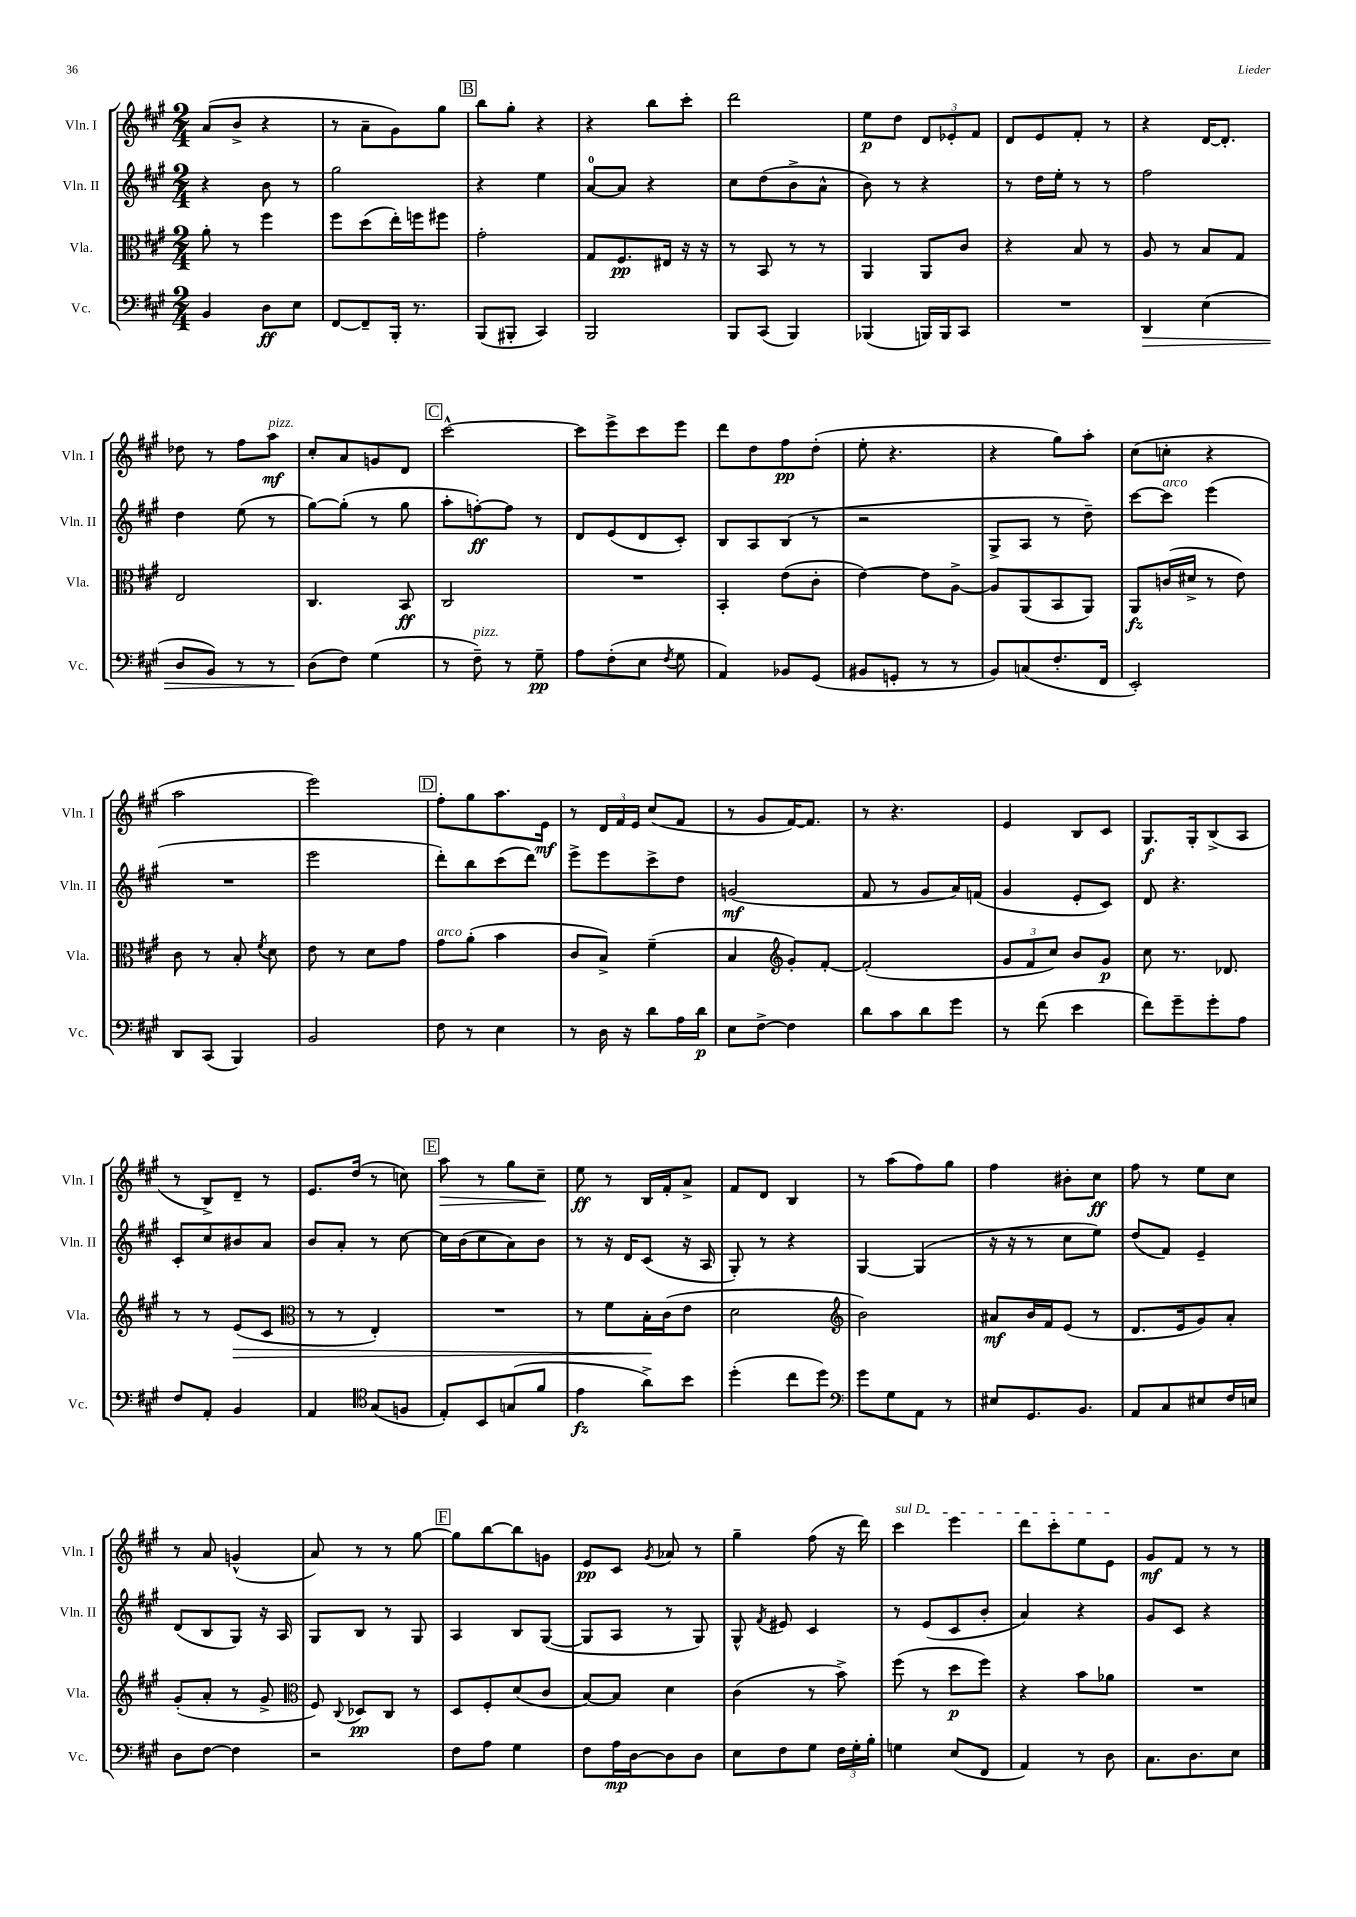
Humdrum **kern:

**kern	**dynam	**kern	**dynam	**kern	**dynam	**kern	**dynam
*part4	*part4	*part3	*part3	*part2	*part2	*part1	*part1
*staff4	*staff4	*staff3	*staff3	*staff2	*staff2	*staff1	*staff1
*I"Vc.	*	*I"Vla.	*	*I"Vln. II	*	*I"Vln. I	*
*I'Vc.	*	*I'Vla.	*	*I'Vln. II	*	*I'Vln. I	*
*clefF4	*	*clefC3	*	*clefG2	*	*clefG2	*
*k[f#c#g#]	*	*k[f#c#g#]	*	*k[f#c#g#]	*	*k[f#c#g#]	*
*M2/4	*	*M2/4	*	*M2/4	*	*M2/4	*
=11	=11	=11	=11	=11	=11	=11	=11
4BB/	.	8a'\	.	4r	.	(8a/L	.
.	.	8r	.	.	.	8b^/J	.
8D\L	ff	4ff#\	.	8b\	.	4r	.
8E\J	.	.	.	8r	.	.	.
=12	=12	=12	=12	=12	=12	=12	=12
[8FF#/L	.	8ff#\L	.	2gg#\	.	8r	.
8FF#~/]	.	(8dd\	.	.	.	8a~\L	.
16BBB'/Jk	.	16ee'\L)	.	.	.	8g#\)	.
8.r	.	16ffn\J	.	.	.	.	.
.	.	8ff#X\J	.	.	.	8gg#\J	.
!!LO:REH:place=s1:t=B
=13	=13	=13	=13	=13	=13	=13	=13
(8BBB/L	.	2g#'\	.	4r	.	8bb\L	.
8BBB#X'/J	.	.	.	.	.	8gg#'\J	.
4CC#/)	.	.	.	4ee\	.	4r	.
=14	=14	=14	=14	=14	=14	=14	=14
2BBB/	.	8G#/L	.	[8a/L	.	4r	.
.	.	8.F#/	pp	8a/J]	.	.	.
.	.	.	.	4r	.	8bb\L	.
.	.	16E#X/Jk	.	.	.	.	.
.	.	16r	.	.	.	8ccc#'\J	.
.	.	16r	.	.	.	.	.
=15	=15	=15	=15	=15	=15	=15	=15
8BBB/L	.	8r	.	8cc#\L	.	2ddd\	.
(8CC#/J	.	8BB/	.	(8dd\	.	.	.
4BBB/)	.	8r	.	8b^\	.	.	.
.	.	8r	.	8a^^\J	.	.	.
=16	=16	=16	=16	=16	=16	=16	=16
(4BBB-X/	.	4AA/	.	8b\)	.	8ee\L	p
.	.	.	.	8r	.	8dd\J	.
16BBBn/LL)	.	8AA/L	.	4r	.	12d/L	.
16BBB/J	.	.	.	.	.	.	.
.	.	.	.	.	.	12e-X'/	.
8CC#/J	.	8c#/J	.	.	.	.	.
.	.	.	.	.	.	12f#/J	.
=17	=17	=17	=17	=17	=17	=17	=17
2r	.	4r	.	8r	.	8d/L	.
.	.	.	.	16dd\LL	.	8e/	.
.	.	.	.	16ee'\JJ	.	.	.
.	.	8B/	.	8r	.	8f#'/J	.
.	.	8r	.	8r	.	8r	.
=18	=18	=18	=18	=18	=18	=18	=18
!	!LO:HP:b	!	!	!	!	!	!
4DD/	>	8A/	.	2ff#\	.	4r	.
.	.	8r	.	.	.	.	.
(4E\	.	8B/L	.	.	.	[16d/KL	.
.	.	.	.	.	.	8.d'/J]	.
.	.	8G#/J	.	.	.	.	.
!!LO:LB:g=z
=19	=19	=19	=19	=19	=19	=19	=19
8D/L	.	2E/	.	4dd\	.	8dd-X\	.
8BB/J)	.	.	.	.	.	8r	.
8r	.	.	.	(8ee\	.	8ff#\L	.
!	!	!	!	!	!	!LO:TX:a:i:t=pizz.	!
8r	.	.	.	8r	.	8aa\J	mf
=20	=20	=20	=20	=20	=20	=20	=20
(8D\L	.	4.C#/	.	[8gg#\L)	.	8cc#'/L	.
8F#\J)	]	.	.	(8gg#'\J]	.	8a/	.
(4G#\	.	.	.	8r	.	8gn/	.
.	.	8BB/	ff	8gg#\	.	8d/J	.
!!LO:REH:place=s1:t=C
=21	=21	=21	=21	=21	=21	=21	=21
8r	.	2C#/	.	8aa'\L	.	[2ccc#^^\	.
!LO:TX:a:i:t=pizz.	!	!	!	!	!	!	!
8F#~\)	.	.	.	[8ffn'\)	ff	.	.
8r	.	.	.	8ff\J]	.	.	.
8G#~\	pp	.	.	8r	.	.	.
=22	=22	=22	=22	=22	=22	=22	=22
8A\L	.	2r	.	8d/L	.	8ccc#\L]	.
(8F#'\	.	.	.	(8e/	.	8eee^\	.
8E\J	.	.	.	8d/	.	8ccc#\	.
8qF#/	.	.	.	.	.	.	.
8G#\	.	.	.	8c#'/J)	.	8eee\J	.
=23	=23	=23	=23	=23	=23	=23	=23
4AA/)	.	4BB'/	.	8B/L	.	8ddd\L	.
.	.	.	.	8A/	.	8dd\	.
8BB-X/L	.	(8e\L	.	(8B/J	.	8ff#\	pp
(8GG#/J	.	8c#'\J	.	8r	.	(8dd'\J	.
=24	=24	=24	=24	=24	=24	=24	=24
8BB#X/L	.	[4e\)	.	2r	.	8ee'\	.
8GGn'/J	.	.	.	.	.	4.r	.
8r	.	8e\L]	.	.	.	.	.
8r	.	[8A^\J	.	.	.	.	.
=25	=25	=25	=25	=25	=25	=25	=25
8BB/L)	.	8A/L]	.	8G#^/L	.	4r	.
(8Cn/	.	(8AA/	.	8A/J	.	.	.
8.F#'/	.	8BB/	.	8r	.	8gg#\L)	.
.	.	8AA/J)	.	8dd~\)	.	8aa'\J	.
16FF#/Jk	.	.	.	.	.	.	.
=26	=26	=26	=26	=26	=26	=26	=26
2EE'/)	.	8AA/L	fz	[8ccc#\L	.	(8cc#\L	.
!	!	!	!	!LO:TX:a:i:t=arco	!	!	!
.	.	(16cn/L	.	8ccc#\J]	.	8ccn'\J	.
.	.	16d#X^/JJ	.	.	.	.	.
.	.	8r	.	(4eee\	.	4r	.
.	.	8e\)	.	.	.	.	.
!!LO:LB:g=z
=27	=27	=27	=27	=27	=27	=27	=27
8DD/L	.	8c#\	.	2r	.	2aa\	.
(8CC#/J	.	8r	.	.	.	.	.
4BBB/)	.	8B'/	.	.	.	.	.
.	.	8qf#/	.	.	.	.	.
.	.	8d\	.	.	.	.	.
=28	=28	=28	=28	=28	=28	=28	=28
2BB/	.	8e\	.	2eee\	.	2eee\)	.
.	.	8r	.	.	.	.	.
.	.	8d\L	.	.	.	.	.
.	.	8g#\J	.	.	.	.	.
!!LO:REH:place=s1:t=D
=29	=29	=29	=29	=29	=29	=29	=29
!	!	!LO:TX:a:i:t=arco	!	!	!	!	!
8F#\	.	8g#\L	.	8ddd'\L)	.	8ff#'\L	.
8r	.	(8a'\J	.	8bb\	.	8gg#\	.
4E\	.	4b\	.	(8ccc#\	.	8.aa\	.
.	.	.	.	8ddd\J)	.	.	.
.	.	.	.	.	.	16e\Jk	mf
=30	=30	=30	=30	=30	=30	=30	=30
8r	.	8c#/L	.	8eee^\L	.	8r	.
16D\	.	8B^/J)	.	8eee\	.	24d/LL	.
.	.	.	.	.	.	24f#/	.
16r	.	.	.	.	.	.	.
.	.	.	.	.	.	24e/JJ	.
8d\L	.	(4f#~\	.	8ccc#^\	.	(8cc#/L	.
16A\L	.	.	.	8dd\J	.	8f#/J	.
16d\JJ	p	.	.	.	.	.	.
=31	=31	=31	=31	=31	=31	=31	=31
8E\L	.	4B/	.	(2gn/	mf	8r	.
[8F#^\J	.	.	.	.	.	8g#/L	.
*	*	*clefG2	*	*	*	*	*
4F#\]	.	8g#'/L)	.	.	.	[16f#/K)	.
.	.	.	.	.	.	8.f#/J]	.
.	.	[8f#'/J	.	.	.	.	.
=32	=32	=32	=32	=32	=32	=32	=32
8d\L	.	(2f#'/]	.	8f#/	.	8r	.
8c#\	.	.	.	8r	.	4.r	.
8d\	.	.	.	8g#/L	.	.	.
8g#\J	.	.	.	16a/L)	.	.	.
.	.	.	.	(16fn/JJ	.	.	.
=33	=33	=33	=33	=33	=33	=33	=33
8r	.	12g#/L	.	4g#/	.	4e/	.
.	.	12f#/	.	.	.	.	.
(8f#\	.	.	.	.	.	.	.
.	.	12cc#/J)	.	.	.	.	.
4e\	.	8b/L	.	8e'/L	.	8B/L	.
.	.	8g#/J	p	8c#/J)	.	8c#/J	.
=34	=34	=34	=34	=34	=34	=34	=34
8f#\L)	.	8cc#\	.	8d/	.	8.G#/L	f
8g#~\	.	8.r	.	4.r	.	.	.
.	.	.	.	.	.	16G#'/k	.
8g#'\	.	.	.	.	.	(8B^/	.
.	.	8.d-X/	.	.	.	.	.
8A\J	.	.	.	.	.	8A/J	.
!!LO:LB:g=z
=35	=35	=35	=35	=35	=35	=35	=35
8F#/L	.	8r	.	8c#'/L	.	8r	.
8AA'/J	.	8r	.	8cc#/	.	8B^/L)	.
!	!	!	!LO:HP:b	!	!	!	!
4BB/	.	(8e/L	>	8b#X/	.	8d~/J	.
.	.	8c#/J	.	8a/J	.	8r	.
=36	=36	=36	=36	=36	=36	=36	=36
*	*	*clefC3	*	*	*	*	*
4AA/	.	8r	.	8b/L	.	8.e/L	.
.	.	8r	.	8a'/J	.	.	.
.	.	.	.	.	.	(16dd/Jk	.
*clefC4	*	*	*	*	*	*	*
(8G#/L	.	4E'/)	.	8r	.	8r	.
8Fn/J	.	.	.	[8cc#\	.	8ccn\)	.
!!LO:REH:place=s1:t=E
=37	=37	=37	=37	=37	=37	=37	=37
!	!	!	!	!	!	!	!LO:HP:b
8E'/L)	.	2r	.	16cc#\LL]	.	8aa\	>
.	.	.	.	(16b\J	.	.	.
8BB/	.	.	.	8cc#\	.	8r	.
(8Gn/	.	.	.	8a\)	.	8gg#\L	.
8f#/J	.	.	.	8b\J	.	8cc#~\J	.
.	.	.	.	.	.	.	]
=38	=38	=38	=38	=38	=38	=38	=38
4e\	fz	8r	.	8r	.	8ee\	ff
.	.	8f#\L	.	16r	.	8r	.
.	.	.	.	16d/KL	.	.	.
8a^\L)	.	16B'\L	.	(8c#/J	.	16B/LL	.
.	.	(16c#\J	]	.	.	16f#'/J	.
8b\J	.	8e\J	.	16r	.	8a^/J	.
.	.	.	.	16A/	.	.	.
=39	=39	=39	=39	=39	=39	=39	=39
(4dd'\	.	2d\	.	8G#'/)	.	8f#/L	.
.	.	.	.	8r	.	8d/J	.
8cc#\L	.	.	.	4r	.	4B/	.
8dd\J)	.	.	.	.	.	.	.
=40	=40	=40	=40	=40	=40	=40	=40
*clefF4	*	*clefG2	*	*	*	*	*
8g#\L	.	2b\)	.	[4G#/	.	8r	.
8G#\	.	.	.	.	.	(8aa\L	.
8AA\J	.	.	.	(4G#/]	.	8ff#\)	.
8r	.	.	.	.	.	8gg#\J	.
=41	=41	=41	=41	=41	=41	=41	=41
8E#X/L	.	8a#X/L	mf	16r	.	4ff#\	.
.	.	.	.	16r	.	.	.
8.GG#/	.	16b/L	.	8r	.	.	.
.	.	16f#/J	.	.	.	.	.
.	.	(8e/J	.	8cc#\L	.	8b#X'\L	.
8.BB/J	.	.	.	.	.	.	.
.	.	8r	.	8ee\J)	.	8cc#\J	ff
=42	=42	=42	=42	=42	=42	=42	=42
8AA/L	.	8.d/L	.	(8dd/L	.	8ff#\	.
8C#/	.	.	.	8f#/J)	.	8r	.
.	.	16e/k	.	.	.	.	.
8E#X/	.	8g#/)	.	4e~/	.	8ee\L	.
16F#/L	.	8a'/J	.	.	.	8cc#\J	.
16En/JJ	.	.	.	.	.	.	.
!!LO:LB:g=z
=43	=43	=43	=43	=43	=43	=43	=43
8D\L	.	(8g#'/L	.	(8d/L	.	8r	.
[8F#\J	.	8a'/J	.	8B/	.	8a/	.
4F#\]	.	8r	.	8G#/J)	.	(4gn^^/	.
.	.	8g#^/	.	16r	.	.	.
.	.	.	.	16A/	.	.	.
=44	=44	=44	=44	=44	=44	=44	=44
*	*	*clefC3	*	*	*	*	*
2r	.	8F#/)	.	8G#/L	.	8a/)	.
.	.	8qqC#/	.	.	.	.	.
.	.	8D-X/L	pp	8B/J	.	8r	.
.	.	8C#/J	.	8r	.	8r	.
.	.	8r	.	8G#/	.	[8gg#\	.
!!LO:REH:place=s1:t=F
=45	=45	=45	=45	=45	=45	=45	=45
8F#\L	.	8D/L	.	4A/	.	8gg#\L]	.
8A\J	.	8F#'/	.	.	.	[8bb\	.
4G#\	.	(8d/	.	8B/L	.	8bb\]	.
.	.	8c#/J	.	([8G#/J	.	8gn\J	.
=46	=46	=46	=46	=46	=46	=46	=46
8F#\L	.	[8B/L)	.	8G#/L]	.	8e/L	pp
16A\L	mp	8B/J]	.	8A/J	.	8c#/J	.
[16D\J	.	.	.	.	.	.	.
.	.	.	.	.	.	8qg#/	.
8D\]	.	4d\	.	8r	.	8a-X/	.
8D\J	.	.	.	8G#/)	.	8r	.
=47	=47	=47	=47	=47	=47	=47	=47
8E\L	.	(4c#\	.	8G#^^/	.	4gg#~\	.
.	.	.	.	8qf#/	.	.	.
8F#\	.	.	.	8e#X/	.	.	.
8G#\J	.	8r	.	4c#/	.	(8ff#\	.
24F#\LL	.	8b^\)	.	.	.	16r	.
24G#'\	.	.	.	.	.	.	.
.	.	.	.	.	.	16ddd\)	.
24B'\JJ	.	.	.	.	.	.	.
=48	=48	=48	=48	=48	=48	=48	=48
!	!	!	!	!	!	!LO:TX:a:i:t=sul D	!
4Gn\	.	(8ff#\	.	8r	.	4ccc#\	.
.	.	8r	.	(8e/L	.	.	.
(8E/L	.	8dd\L	p	8c#/	.	4eee\	.
8FF#/J	.	8ff#\J)	.	8b'/J	.	.	.
=49	=49	=49	=49	=49	=49	=49	=49
4AA/)	.	4r	.	4a/)	.	8ddd\L	.
.	.	.	.	.	.	8ccc#'\	.
8r	.	8b\L	.	4r	.	8ee\	.
8D\	.	8a-X\J	.	.	.	8e\J	.
=50	=50	=50	=50	=50	=50	=50	=50
8.C#\L	.	2r	.	8g#/L	.	8g#/L	mf
.	.	.	.	8c#/J	.	8f#/J	.
8.D\	.	.	.	.	.	.	.
.	.	.	.	4r	.	8r	.
8E\J	.	.	.	.	.	8r	.
==	==	==	==	==	==	==	==
*-	*-	*-	*-	*-	*-	*-	*-
